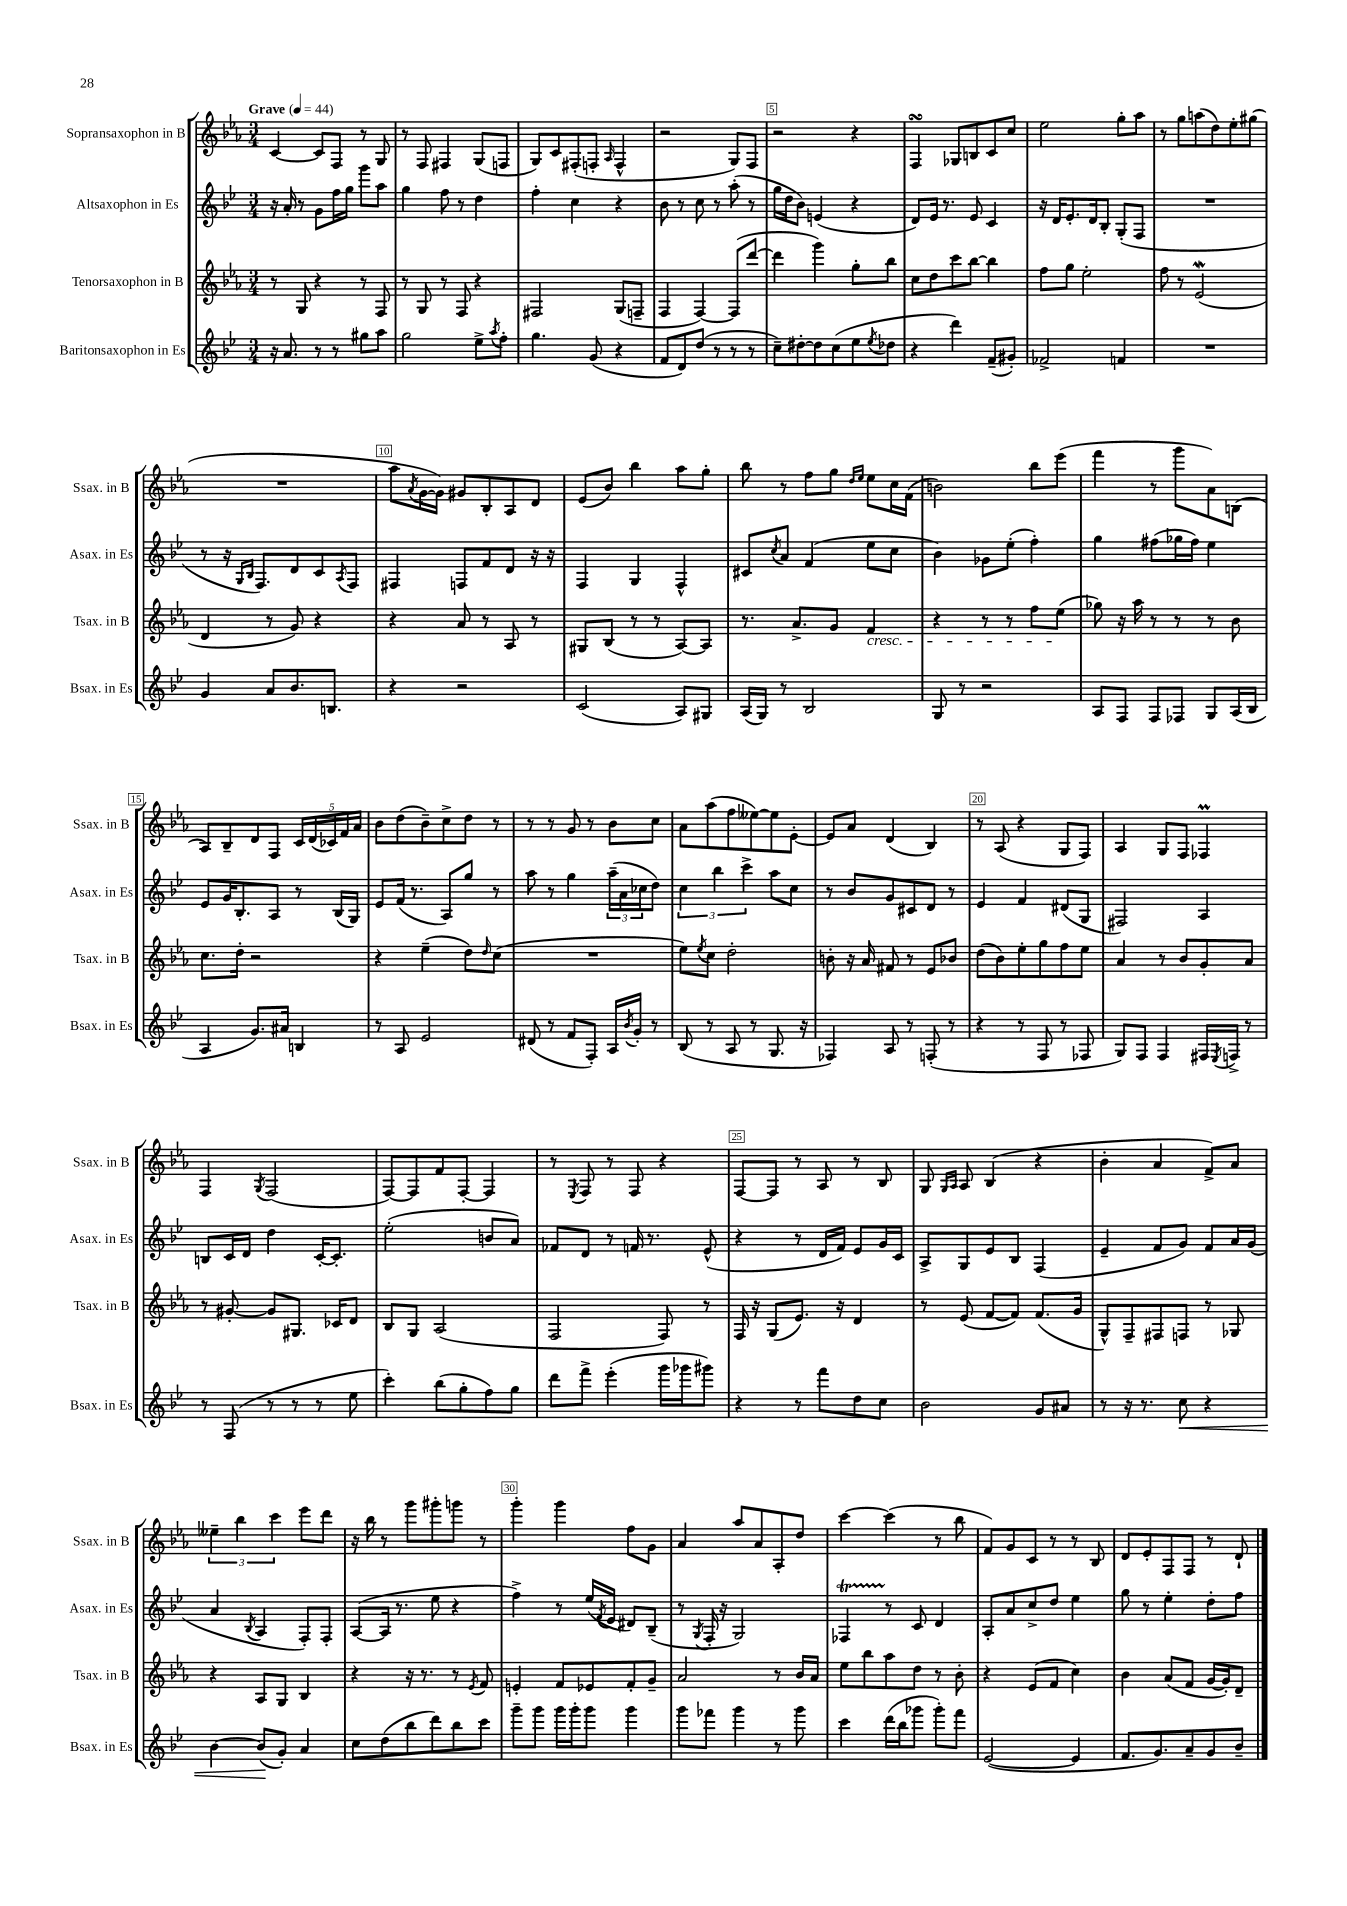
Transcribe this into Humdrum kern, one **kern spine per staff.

**kern	**dynam	**kern	**kern	**kern
*part4	*part4	*part3	*part2	*part1
*staff4	*staff4	*staff3	*staff2	*staff1
*I"Baritonsaxophon in Es	*	*I"Tenorsaxophon in B	*I"Altsaxophon in Es	*I"Sopransaxophon in B
*I'Bsax. in Es	*	*I'Tsax. in B	*I'Asax. in Es	*I'Ssax. in B
*clefG2	*	*clefG2	*clefG2	*clefG2
*k[b-e-]	*	*k[b-e-a-]	*k[b-e-]	*k[b-e-a-]
*M3/4	*	*M3/4	*M3/4	*M3/4
*MM44	*	*MM44	*MM44	*MM44
=1	=1	=1	=1	=1
!	!	!	!	!LO:TX:a:B:t=Grave
16r	.	8r	16r	[4c/
8.a/	.	.	16a'/	.
.	.	8G/	8r	.
8r	.	4r	8g\L	8c/L]
8r	.	.	16ff\L	8F/J
.	.	.	16gg\JJ	.
8gg#X\L	.	8r	8ggg\L	8r
8aa\J	.	8F/	8aa\J	8G/
=2	=2	=2	=2	=2
2gg\	.	8r	4gg\	8r
.	.	8G/	.	8F/
.	.	8r	8ff\	4F#X/
.	.	8F/	8r	.
8ee-^\L	.	4r	4dd\	(8G/L
8qaa/	.	.	.	.
8ff'\J	.	.	.	8Fn/J
=3	=3	=3	=3	=3
4.gg\	.	2F#X/	4ff'\	8G/L)
.	.	.	.	8c/
.	.	.	4cc\	(8F#X'/
(8g/	.	.	.	8Fn'/J
.	.	.	.	16qqA-/
4r	.	(8G/L	4r	4F^^/
.	.	8Fn~/J	.	.
=4	=4	=4	=4	=4
8f/L	.	4F/	8b-\	2r
8d/)	.	.	8r	.
(8dd/J	.	[4F/)	8cc\	.
8r	.	.	8r	.
8r	.	(8F/L]	(8aa'\	8G/L)
8r	.	[8ddd/J	8r	8F/J
=5	=5	=5	=5	=5
8cc~\L)	.	4ddd\]	16gg\LL	2r
.	.	.	16dd\J	.
[8dd#X'\	.	.	8b-\J)	.
8dd#\]	.	4ggg\)	(4en/	.
(8cc\	.	.	.	.
8ee-\	.	8gg'\L	4r	4r
8qee-/	.	.	.	.
8dd-X\J	.	8bb-\J	.	.
=6	=6	=6	=6	=6
4r	.	8cc\L	8d/L)	4FsSSS/
.	.	8dd\	16e-/Jk	.
.	.	.	8.r	.
4ddd\)	.	8ccc\	.	8G-X/L
.	.	[8bb-\J	8e-/	8Bn/
(8f~/L	.	4bb-\]	4c/	8c/
8g#X'/J)	.	.	.	8cc/J
=7	=7	=7	=7	=7
2f-X^/	.	8ff\L	16r	2ee-\
.	.	.	16d/KL	.
.	.	8gg\J	8.e-'/	.
.	.	2ee-'\	.	.
.	.	.	16d/k	.
.	.	.	8B-'/J	.
4fn/	.	.	(8G'/L	8gg'\L
.	.	.	8F/J	8aa-\J
=8	=8	=8	=8	=8
2.r	.	8ff\	2.r	8r
.	.	8r	.	8gg\L
.	.	(2e-w/	.	(8aan\
.	.	.	.	8dd\)
.	.	.	.	8ee-'\
.	.	.	.	(8gg#X\J
!!LO:LB:g=z
=9	=9	=9	=9	=9
4g/	.	4d/	8r	2.r
.	.	.	16r	.
.	.	.	16qqG/LL	.
.	.	.	16qqB-/JJ	.
.	.	.	8.F/L)	.
8a/L	.	8r	.	.
8.b-/	.	8g/)	8d/	.
.	.	4r	8c/	.
8.Bn/J	.	.	.	.
.	.	.	8qA/	.
.	.	.	8F/J	.
=10	=10	=10	=10	=10
4r	.	4r	4F#X/	8aa-\L
.	.	.	.	8qa-/
.	.	.	.	[16g\L
.	.	.	.	16g\JJ])
2r	.	8a-/	8Fn/L	8g#X/L
.	.	8r	8f/	8B-'/
.	.	8A-/	8d/J	8A-/
.	.	8r	16r	8d/J
.	.	.	16r	.
=11	=11	=11	=11	=11
(2c/	.	8G#X/L	4F/	(8e-/L
.	.	(8B-/J	.	8b-/J)
.	.	8r	4G/	4bb-\
.	.	8r	.	.
8A/L)	.	[8A-/L)	4F^^/	8aa-\L
8G#X/J	.	8A-/J]	.	8gg'\J
=12	=12	=12	=12	=12
(16A/LL	.	8.r	8c#X/L	8bb-\
16G/JJ)	.	.	.	.
.	.	.	8qcc/	.
8r	.	.	8a/J	8r
.	.	8.a-^/L	.	.
2B-/	.	.	(4f/	8ff\L
.	.	8g/J	.	8gg\J
.	.	.	.	16qqdd/LL
.	.	.	.	16qqee-/JJ
!	!	!LO:TX:b:i:t=cresc.	!	!
.	.	4f/	8ee-\L	8ee-\L
.	.	.	8cc\J	16cc\L
.	.	.	.	(16f\JJ
=13	=13	=13	=13	=13
8G/	.	4r	4b-\)	2bn\)
8r	.	.	.	.
2r	.	8r	8g-X\L	.
.	.	8r	(8ee-'\J	.
.	.	8ff\L	4ff'\)	8bb-\L
.	.	(8ee-\J	.	(8eee-\J
=14	=14	=14	=14	=14
8A/L	.	8gg-X\)	4gg\	4fff\
8F/J	.	16r	.	.
.	.	16aa-\	.	.
8F/L	.	8r	(8ff#X\L	8r
8F-X/J	.	8r	16gg-X\L	8ggg\L
.	.	.	16ff#\JJ)	.
8G/L	.	8r	4ee-\	8a-\)
(16A/L	.	8b-\	.	(8Bn\J
16B-/JJ	.	.	.	.
!!LO:LB:g=z
=15	=15	=15	=15	=15
4A/	.	8.cc\L	8e-/L	8A-/L)
.	.	.	16g/K	8B-~/
.	.	16dd'\Jk	8.B-'/	.
8.g/L)	.	2r	.	8d/
.	.	.	8A/J	8F/J
16a#X/Jk	.	.	.	.
4Bn/	.	.	8r	20c/LL
.	.	.	.	(20d/
.	.	.	.	20c-X/)
.	.	.	(16B-/LL	.
.	.	.	.	20f/
.	.	.	16G/JJ)	.
.	.	.	.	20a-/JJ
=16	=16	=16	=16	=16
8r	.	4r	8e-/L	8b-\L
8A/	.	.	(16f/Jk	(8dd\
.	.	.	8.r	.
2e-/	.	(4ee-~\	.	8b-~\)
.	.	.	8A/L)	8cc^\
.	.	8dd\L)	8gg/J	8dd\J
.	.	16qqdd/	.	.
.	.	(8cc\J	8r	8r
=17	=17	=17	=17	=17
(8d#X/	.	2.r	8aa\	8r
8r	.	.	8r	8r
8f/L	.	.	4gg\	8g/
8F'/J)	.	.	.	8r
16A/LL	.	.	(24aa~\LL	8b-\L
.	.	.	24a\	.
8qb-/	.	.	.	.
16g'/JJ	.	.	.	.
.	.	.	24cc-X\J	.
8r	.	.	8dd\J)	8cc\J
=18	=18	=18	=18	=18
(8B-/	.	8ee-\L)	6cc\	8a-\L
.	.	8qee-/	.	.
8r	.	8cc\J	.	(8aa-\
.	.	.	6bb-\	.
8A/	.	2dd'\	.	8ff\
.	.	.	6ccc^\	.
8r	.	.	.	[8ee--X\)
8.G/	.	.	8aa\L	8ee--\]
.	.	.	8cc\J	[8e-'\J
16r	.	.	.	.
=19	=19	=19	=19	=19
4F-X/)	.	8bn'\	8r	8e-/L]
.	.	16r	8b-/L	8a-/J
.	.	16a-/	.	.
8A/	.	8f#X/	8g/	(4d/
8r	.	8r	8c#X/	.
(8Fn'/	.	8e-/L	8d/J	4B-/)
8r	.	8b-X/J	8r	.
=20	=20	=20	=20	=20
4r	.	(8dd\L	4e-/	8r
.	.	8b-\)	.	(8A-/
8r	.	8ee-'\	4f/	4r
8F/	.	8gg\	.	.
8r	.	8ff\	(8d#X/L	8G/L
8F-X/	.	8ee-\J	8G/J	8F/J)
=21	=21	=21	=21	=21
8G/L)	.	4a-/	2F#X/)	4A-/
8F/J	.	.	.	.
4F/	.	8r	.	8G/L
.	.	8b-/L	.	8F/J
16F#X/LL	.	8g'/	4A/	4F-XM/
8qE-/	.	.	.	.
16Fn^/JJ	.	.	.	.
8r	.	8a-/J	.	.
!!LO:LB:g=z
=22	=22	=22	=22	=22
8r	.	8r	8Bn/L	4F/
(8F/	.	[8g#X'/	16c/L	.
.	.	.	16d/JJ	.
.	.	.	.	8qG/
8r	.	8g#/L]	4dd\	(2F/
8r	.	8.G#X/J	.	.
8r	.	.	[16c'/KL	.
.	.	16c-X/KL	8.c'/J]	.
8ee-\	.	8d/J	.	.
=23	=23	=23	=23	=23
4ccc'\)	.	8B-/L	(2ee-'\	[8F/L)
.	.	8G/J	.	8F/]
(8bb-\L	.	(2A-/	.	8f/
8gg'\	.	.	.	[8F'/J
8ff\)	.	.	8bn/L	4F/]
8gg\J	.	.	8a/J)	.
=24	=24	=24	=24	=24
8ddd\L	.	2F/	8f-X/L	8r
.	.	.	.	8qE-/
8fff^\J	.	.	8d/J	8F/
(4eee-'\	.	.	8r	8r
.	.	.	16fn/	8F/
.	.	.	8.r	.
16ggg\LL	.	8F/)	.	4r
16ggg-X\J	.	.	.	.
8ggg#X\J)	.	8r	(8e-^^/	.
=25	=25	=25	=25	=25
4r	.	16F/	4r	[8F/L
.	.	16r	.	.
.	.	(8G/L	.	8F/J]
8r	.	8.e-/J)	8r	8r
8fff\L	.	.	16d/LL	8A-/
.	.	16r	16f/JJ)	.
8dd\	.	4d/	8e-/L	8r
8cc\J	.	.	16g/L	8B-/
.	.	.	16c/JJ	.
=26	=26	=26	=26	=26
2b-\	.	8r	8A^/L	8G/
.	.	.	.	16qqG/LL
.	.	.	.	16qqA-/JJ
.	.	(8e-/	8G/	8A-/
.	.	[8f/L	8e-/	(4B-/
.	.	8f/J])	8B-/J	.
8g/L	.	(8.f/L	(4F/	4r
8a#X/J	.	.	.	.
.	.	16g/Jk	.	.
=27	=27	=27	=27	=27
8r	.	8G^^/L)	4e-~/	4b-'\
16r	.	8F~/	.	.
8.r	.	.	.	.
.	.	8F#X/	8f/L	4a-/
!	!LO:HP:b	!	!	!
8cc\	<	8Fn/J	8g/J)	.
4r	.	8r	8f/L	8f^/L)
.	.	8G-X/	16a/L	8a-/J
.	.	.	(16g/JJ	.
!!LO:LB:g=z
=28	=28	=28	=28	=28
[4b-\	.	4r	4a/	6ee--X~\
.	.	.	.	6bb-\
.	.	.	8qB-/	.
(8b-/L]	.	8A-/L	4A/	.
.	.	.	.	6ccc\
8g'/J)	[	8G/J	.	.
4a/	.	4B-/	8F'/L)	8eee-\L
.	.	.	8F'/J	8ddd\J
=29	=29	=29	=29	=29
8cc\L	.	4r	([8A/L	16r
.	.	.	.	16bb-\
(8dd\	.	.	16A/Jk]	8r
.	.	.	8.r	.
8bb-\	.	16r	.	8ggg\L
.	.	8.r	.	.
8ddd\)	.	.	8ee-\	8ggg#X'\
8bb-\	.	8r	4r	8gggn\J
.	.	8qe-/	.	.
8ccc\J	.	8f/	.	8r
=30	=30	=30	=30	=30
8ggg~\L	.	4en'/	4ff^\)	4ggg'\
8ggg\J	.	.	.	.
16ggg\LL	.	8f/L	8r	4ggg\
16ggg'\J	.	.	.	.
8ggg\J	.	8e-X/	(16ee-/LL	.
.	.	.	8qf/	.
.	.	.	16e-/JJ	.
4ggg\	.	8f'/	8d#X/L)	8ff\L
.	.	8g~/J	(8B-~/J	8g\J
=31	=31	=31	=31	=31
8ggg\L	.	2a-/	8r	4a-/
.	.	.	8qG/	.
8fff-X\J	.	.	16F'/	.
.	.	.	16r	.
4ggg\	.	.	2G/)	8aa-/L
.	.	.	.	8a-/
8r	.	8r	.	8A-'/
8ggg\	.	16b-/LL	.	8dd/J
.	.	16a-/JJ	.	.
=32	=32	=32	=32	=32
4ccc\	.	8ee-\L	4F-XT/	[4ccc\
.	.	8bb-\	.	.
(16ddd\LL	.	8aa-\	8r	(4ccc\]
16bb-\J	.	.	.	.
8ggg-X\J	.	8dd\J	8c/	.
8ggg-'\L)	.	8r	4d/	8r
8fff\J	.	8b-'\	.	8bb-\
=33	=33	=33	=33	=33
([2e-/	.	4r	8A'/L	8f/L)
.	.	.	8a/	8g/
.	.	(8e-/L	8cc^/	8c/J
.	.	8f/J	8dd/J	8r
4e-/]	.	4cc\)	4ee-\	8r
.	.	.	.	8B-/
=34	=34	=34	=34	=34
8.f/L	.	4b-\	8gg\	8d/L
.	.	.	8r	8e-'/
8.g/)	.	.	.	.
.	.	(8a-/L	4ee-'\	8F/
8a~/	.	8f/J	.	8F/J
8g/	.	[16g/LL	8dd'\L	8r
.	.	16g'/J])	.	.
8b-~/J	.	8d~/J	8ff\J	8d`/
==	==	==	==	==
*-	*-	*-	*-	*-
